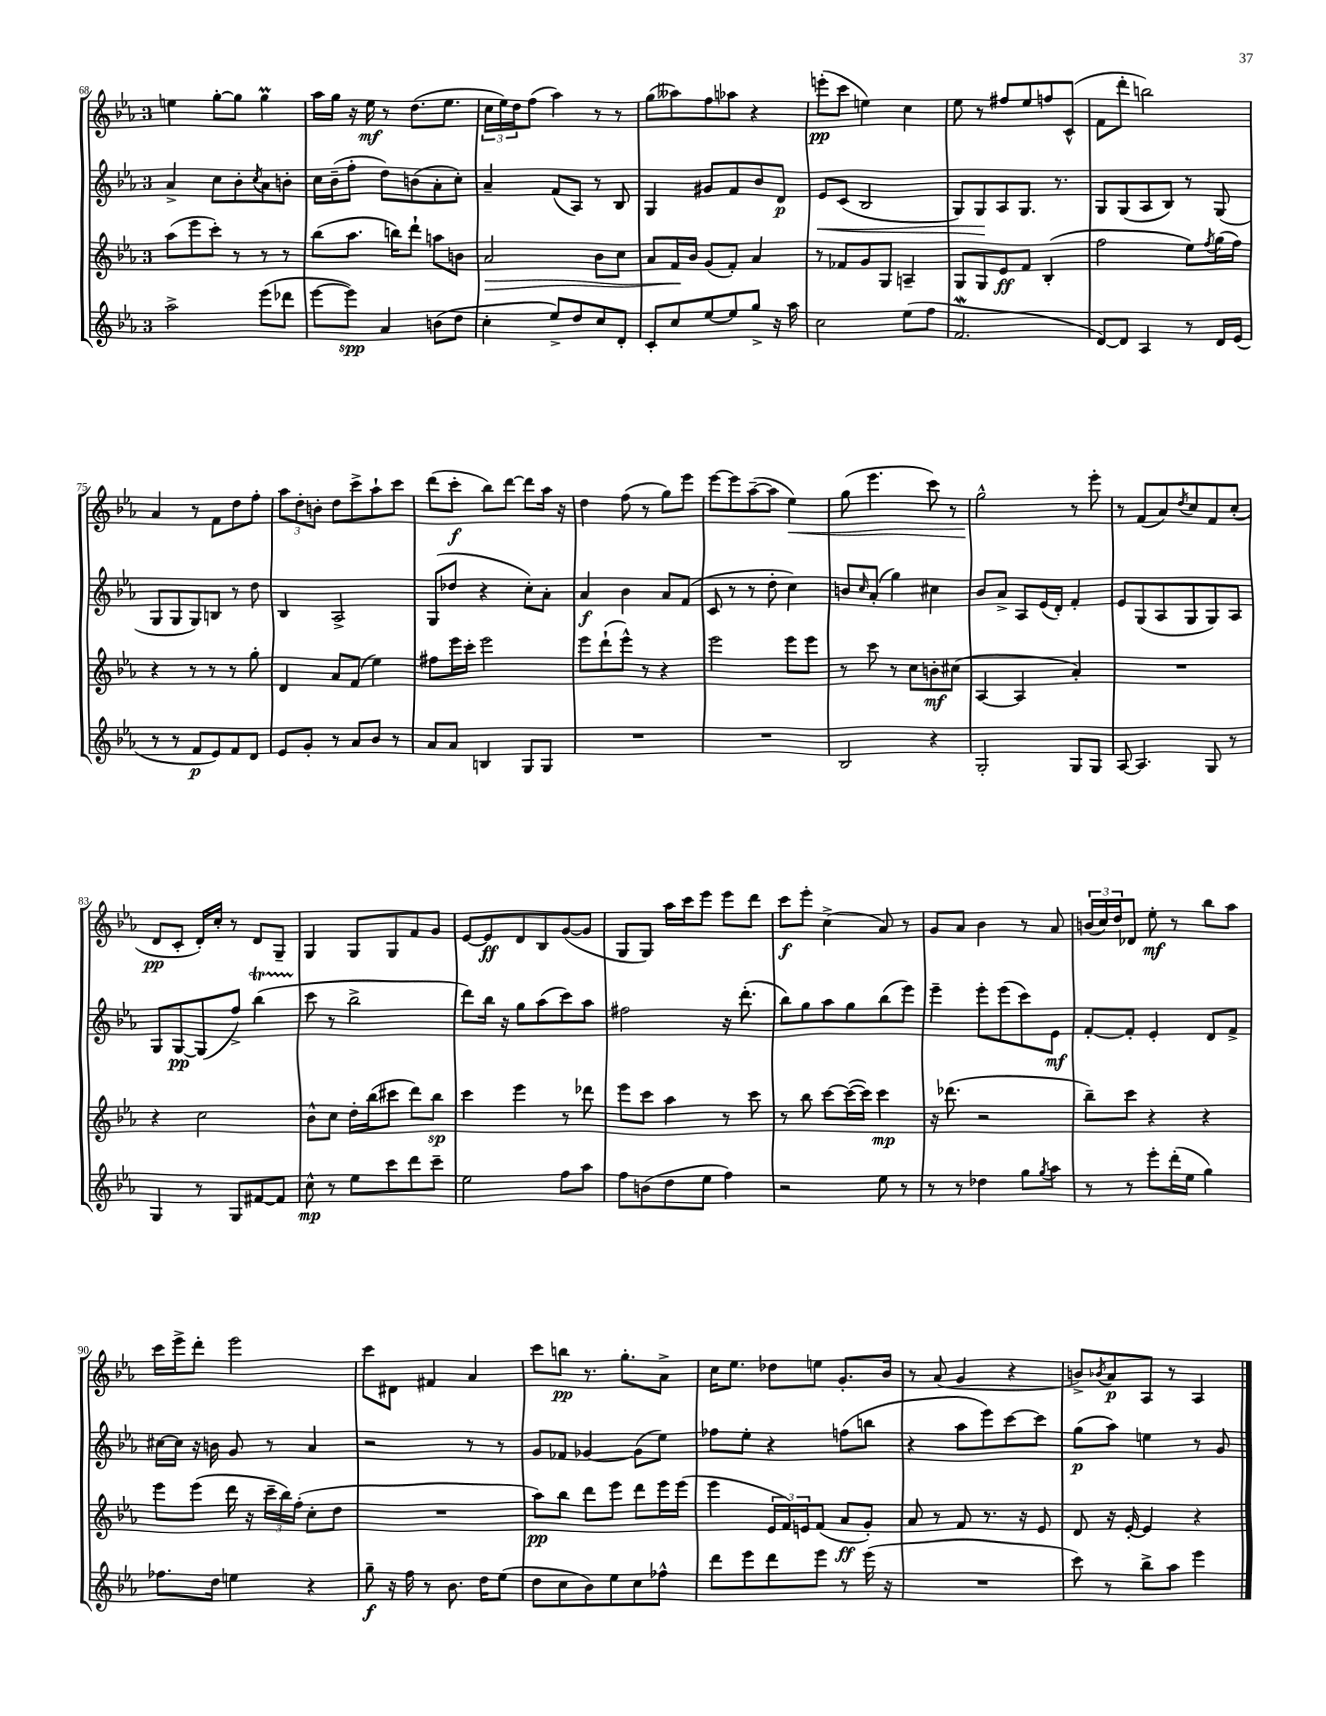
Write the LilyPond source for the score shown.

<<
\new StaffGroup <<
\new Staff = "s0" {
    \clef treble \key ees \major \once \override Staff.TimeSignature.style = #'single-digit \time 3/4
    e''4 g''8~-. g''8 g''4\prall |
    aes''16 g''16 r16 ees''16\mf r8 d''8.( ees''8. |
    \tuplet 3/2 { c''16 ees''16) d''16 } f''8( aes''4) r8 r8 |
    g''8( aeses''8) f''8 aes''8 r4 |
    e'''8-.\pp( c'''8 e''4) c''4 |
    ees''8 r8 fis''8 ees''8 f''8 c'8-^( |
    f'8 d'''8-. b''2) |
    aes'4 r8 f'8 d''8 f''8-. |
    \tuplet 3/2 { aes''8 d''8-. b'8-. } d''8 c'''8-> aes''8-! c'''8 |
    d'''8( c'''8-.\f bes''8) d'''8~ d'''8 aes''16 r16 |
    d''4 f''8( r8 g''8) ees'''8 |
    ees'''8~ ees'''8 aes''8~--( aes''8 ees''4\<) |
    g''8( ees'''4. c'''8) r8 |
    g''2-^\! r8 ees'''8-. |
    r8 f'8( aes'8) \acciaccatura { d''8 } c''8 f'8 c''8-.( |
    d'8\pp c'8-. d'16-.) c''16-. r8 d'8 g8-- |
    g4 g8 g8 f'8 g'8 |
    ees'8~ ees'8\ff d'8 bes8 g'8~( g'8 |
    g8 g8) aes''16 c'''16 ees'''8 ees'''8 d'''8 |
    c'''8\f ees'''8-. c''4->( aes'8) r8 |
    g'8 aes'8 bes'4 r8 aes'8 |
    \tuplet 3/2 { b'16( c''16) d''16 } des'8 ees''8-.\mf r8 bes''8 aes''8 |
    c'''16 ees'''16-> d'''8-. ees'''2 |
    c'''8 dis'8 fis'4 aes'4 |
    c'''8 b''8\pp r8. g''8.-. aes'8-> |
    c''16 ees''8. des''8 e''8 g'8.-. bes'16 |
    r8 aes'8( g'4 r4 |
    b'8->) \acciaccatura { bes'8 } aes'8\p aes8 r8 aes4 \bar "|." |
}
\new Staff = "s1" {
    \clef treble \key ees \major \once \override Staff.TimeSignature.style = #'single-digit \time 3/4
    aes'4-> c''8 bes'8-. \acciaccatura { c''8 } aes'8 b'8-. |
    c''16 bes'16--( f''8-. d''8) b'8( aes'8-. c''8-.) |
    aes'4-- f'8( aes8) r8 bes8 |
    g4 gis'8 f'8 bes'8 d'8\p |
    ees'8\< c'8( bes2 |
    g8) g8\! aes8 g8. r8. |
    g8 g8( aes8 bes8) r8 g8( |
    g8 g8 g8) b8 r8 d''8 |
    bes4 aes2-> |
    g8( des''8 r4 c''8-.) aes'8-. |
    aes'4\f bes'4 aes'8 f'8( |
    c'8 r8 r8 d''8-. c''4) |
    b'8 \grace { c''16 } aes'8-.( g''4) cis''4 |
    bes'8 aes'8-> aes8 ees'16( d'16-.) f'4-. |
    ees'8 g8( aes8 g8 g8) aes8 |
    g8 g8~\pp g8( f''8->) bes''4\startTrillSpan( |
    c'''8\stopTrillSpan r8 bes''2-> |
    d'''8) bes''16 r16 g''8 aes''8( c'''8) aes''8 |
    fis''2 r16 d'''8.-.( |
    bes''8) g''8 aes''8 g''8 bes''8( ees'''8) |
    ees'''4-- ees'''8-. ees'''8( c'''8) ees'8\mf |
    f'8~-. f'8-. ees'4-. d'8 f'8-> |
    cis''16~ cis''16 r16 b'16 g'8 r8 aes'4 |
    r2 r8 r8 |
    g'8 fes'8 ges'4~ ges'8( ees''8) |
    fes''8 ees''8-. r4 f''8( b''8 |
    r4 aes''8 ees'''8) c'''8~ c'''8 |
    g''8\p( aes''8) e''4 r8 g'8 \bar "|." |
}
\new Staff = "s2" {
    \clef treble \key ees \major \once \override Staff.TimeSignature.style = #'single-digit \time 3/4
    aes''8( ees'''8 c'''8-.) r8 r8 r8 |
    bes''8( aes''8. b''16) d'''8-! a''8 b'8 |
    aes'2\> bes'8 c''8 |
    aes'8 f'16\! bes'16 g'8( f'8-.) aes'4 |
    r8 fes'8 g'8 g8 a4-- |
    g8 g8 ees'8\ff f'8 bes4-.( |
    f''2 ees''8) \acciaccatura { f''8 } g''16( f''16) |
    r4 r8 r8 r8 g''8-. |
    d'4 aes'8 f'8( ees''4) |
    fis''8 ees'''16 c'''16-. ees'''2 |
    ees'''8 d'''8-!( ees'''8-^) r8 r4 |
    ees'''2 ees'''8 ees'''8 |
    r8 c'''8 r8 c''8 b'8-.\mf cis''8( |
    aes4~ aes4 aes'4-.) |
    R2. |
    r4 c''2 |
    bes'8-^ c''8 d''16-. bes''16( cis'''8 d'''8) bes''8\sp |
    c'''4 ees'''4 r8 des'''8 |
    ees'''8 c'''8 aes''4 r8 c'''8 |
    r8 bes''8 c'''8~ c'''16~( c'''16) c'''4\mp |
    r16 des'''8.( r2 |
    bes''8--) c'''8 r4 r4 |
    ees'''8 ees'''8( d'''16 r16 \tuplet 3/2 { c'''16-- bes''16) f''16-.( } c''8-. d''8 |
    R2. |
    aes''8\pp) bes''8 d'''8 ees'''8 d'''8 ees'''16 ees'''16( |
    ees'''4 \tuplet 3/2 { ees'16 f'16) e'16 } f'8( aes'8\ff g'8-.) |
    aes'8 r8 f'8 r8. r16 ees'8 |
    d'8 r16 ees'16~-. ees'4 r4 \bar "|." |
}
\new Staff = "s3" {
    \clef treble \key ees \major \once \override Staff.TimeSignature.style = #'single-digit \time 3/4
    aes''2-> ees'''8( des'''8 |
    ees'''8~ ees'''8\spp) aes'4 b'8( d''8 |
    c''4-. ees''8->) d''8 c''8 d'8-. |
    c'8-. c''8 ees''8~ ees''8 g''8-> r16 aes''16 |
    c''2 ees''8( f''8 |
    f'2.\mordent |
    d'8~) d'8 aes4 r8 d'16 ees'16( |
    r8 r8 f'8\p ees'8) f'8 d'8 |
    ees'8 g'8-. r8 aes'8 bes'8 r8 |
    aes'8 aes'8 b4 g8 g8 |
    R2. |
    R2. |
    bes2 r4 |
    g2-. g8 g8 |
    aes8~ aes4. g8 r8 |
    g4 r8 g8 fis'8~ fis'8 |
    c''8-^\mp r8 ees''8 c'''8 d'''8 c'''8-- |
    ees''2 f''8 aes''8 |
    f''8 b'8( d''8 ees''8 f''4) |
    r2 ees''8 r8 |
    r8 r8 des''4 g''8 \acciaccatura { g''8 } aes''8 |
    r8 r8 ees'''8-. d'''16-.( ees''16 g''4) |
    fes''8. d''16 e''4 r4 |
    g''8--\f r16 f''16 r8 bes'8. d''16 ees''8( |
    d''8 c''8 bes'8) ees''8 c''8 fes''8-^ |
    d'''8 ees'''8 d'''8 ees'''8 r8 ees'''16( r16 |
    R2. |
    c'''8) r8 bes''8-> aes''8 ees'''4 \bar "|." |
}
>>
>>
\layout { \context { \Score currentBarNumber = #68 } }
